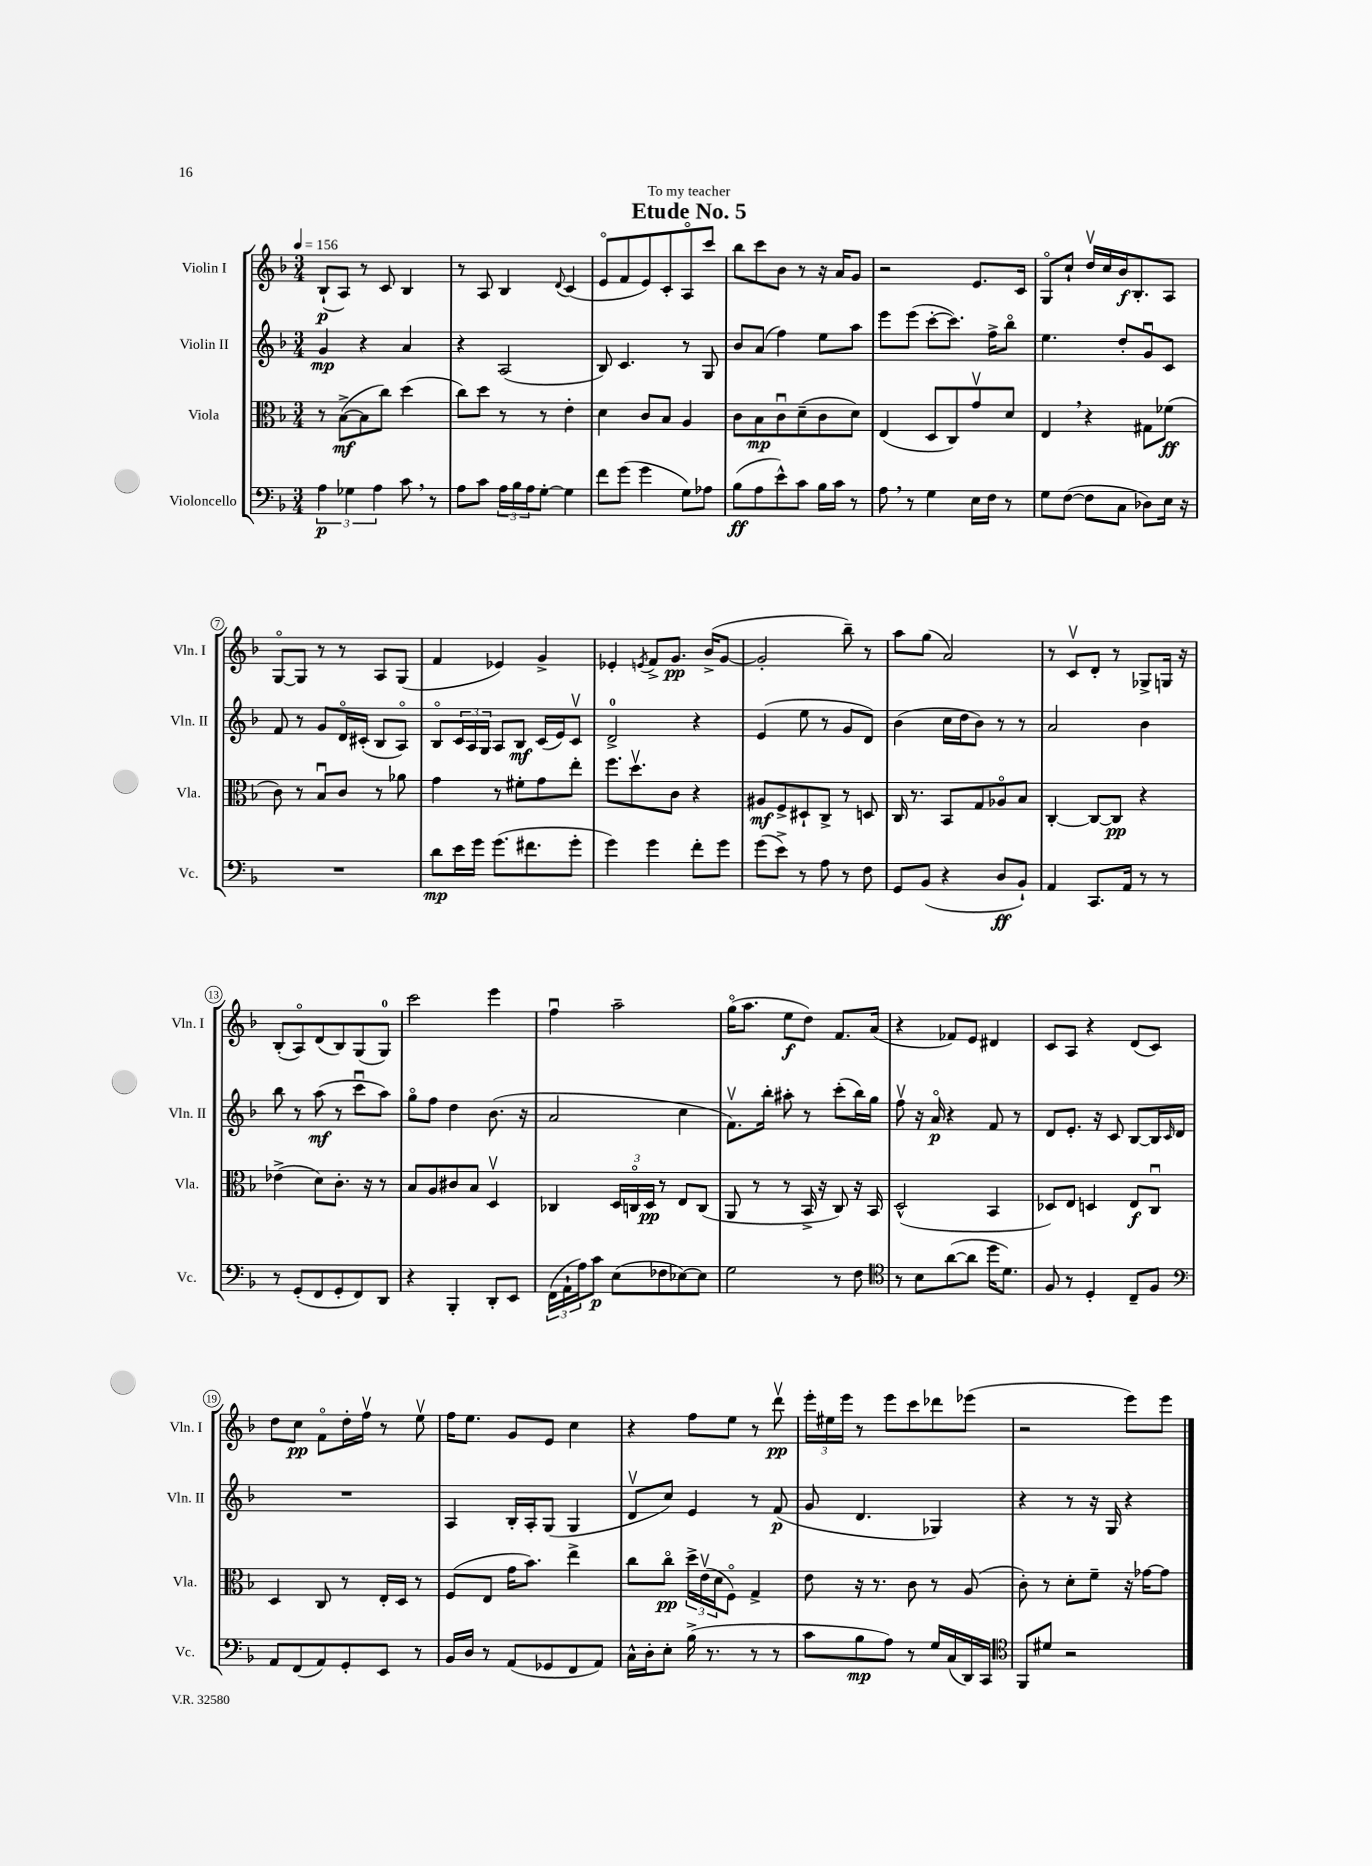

**kern	**dynam	**kern	**dynam	**kern	**dynam	**kern	**dynam
*part4	*part4	*part3	*part3	*part2	*part2	*part1	*part1
*staff4	*staff4	*staff3	*staff3	*staff2	*staff2	*staff1	*staff1
*I"Violoncello	*	*I"Viola	*	*I"Violin II	*	*I"Violin I	*
*I'Vc.	*	*I'Vla.	*	*I'Vln. II	*	*I'Vln. I	*
*clefF4	*	*clefC3	*	*clefG2	*	*clefG2	*
*k[b-]	*	*k[b-]	*	*k[b-]	*	*k[b-]	*
*M3/4	*	*M3/4	*	*M3/4	*	*M3/4	*
*MM156	*	*MM156	*	*MM156	*	*MM156	*
=1	=1	=1	=1	=1	=1	=1	=1
6A\	p	8r	.	4g/	mp	(8B-`/L	p
.	.	([8B-^\L	mf	.	.	8A/J)	.
6G-X\	.	.	.	.	.	.	.
.	.	8B-\]	.	4r	.	8r	.
6A\	.	.	.	.	.	.	.
.	.	8cc\J)	.	.	.	8c/	.
8c,\	.	(4dd\	.	4a/	.	4B-/	.
8r	.	.	.	.	.	.	.
=2	=2	=2	=2	=2	=2	=2	=2
8A\L	.	8cc\L)	.	4r	.	8r	.
8c\J	.	8dd\J	.	.	.	8A/	.
24A\LL	.	8r	.	(2A/	.	4B-/	.
24B-\	.	.	.	.	.	.	.
24A\J	.	.	.	.	.	.	.
[8G'\J	.	8r	.	.	.	.	.
.	.	.	.	.	.	8qqd/	.
4G\]	.	4e'\	.	.	.	(4c/	.
=3	=3	=3	=3	=3	=3	=3	=3
8f\L	.	4d\	.	8B-/)	.	8e/L	.
(8g\J	.	.	.	4.c/	.	8f/	.
4g\	.	8c/L	.	.	.	8e/)	.
.	.	8B-/J	.	.	.	8c'/	.
8G\L)	.	4A/	.	8r	.	8A/	.
8A-X\J	.	.	.	8G/	.	8ccc/J	.
=4	=4	=4	=4	=4	=4	=4	=4
(8B-\L	ff	8c\L	.	8b-/L	.	8bb-\L	.
8A\	.	8B-\	mp	(8a/J	.	8ccc\	.
8e^^\)	.	8cu\	.	4ff\)	.	8b-\J	.
8c\J	.	(8d~\	.	.	.	8r	.
16B-\LL	.	8c\	.	8ee\L	.	16r	.
16c\JJ	.	.	.	.	.	16a/KL	.
8r	.	8d\J)	.	8aa\J	.	8g/J	.
=5	=5	=5	=5	=5	=5	=5	=5
8A,\	.	(4E/	.	8eee\L	.	2r	.
8r	.	.	.	(8eee\J	.	.	.
4G\	.	8D/L	.	[8ccc'\L	.	.	.
.	.	8C/)	.	8.ccc\J])	.	.	.
16E\LL	.	8gv/	.	.	.	8.e/L	.
16F\JJ	.	.	.	16ff^\KL	.	.	.
8r	.	8d/J	.	8bb-\J	.	.	.
.	.	.	.	.	.	16c/Jk	.
=6	=6	=6	=6	=6	=6	=6	=6
8G\L	.	4E,/	.	4.ee\	.	8G/L	.
([8F\J	.	.	.	.	.	8cc`/J	.
8F\L]	.	4r	.	.	.	16ddv/LL	.
.	.	.	.	.	.	16cc/	.
8C\J	.	.	.	8dd'/L	.	16b-/J	f
.	.	.	.	.	.	8.B-'/	.
8D-X\L)	.	8G#X\L	.	8gu/	.	.	.
16E\Jk	.	(8f-X\J	ff	8c/J	.	8A/J	.
16r	.	.	.	.	.	.	.
!!LO:LB:g=z
=7	=7	=7	=7	=7	=7	=7	=7
2.r	.	8c\)	.	8f/	.	[8G/L	.
.	.	8r	.	8r	.	8G/J]	.
.	.	8B-u/L	.	8g/L	.	8r	.
.	.	8c/J	.	16d/L	.	8r	.
.	.	.	.	(16c#X'/JJ	.	.	.
.	.	8r	.	8B-/L	.	8A/L	.
.	.	8a-X\	.	8A/J)	.	(8G/J	.
=8	=8	=8	=8	=8	=8	=8	=8
8d\L	mp	4g\	.	8B-/L	.	4f/	.
16e\L	.	.	.	24c/L	.	.	.
.	.	.	.	24A/	.	.	.
16g\JJ	.	.	.	.	.	.	.
.	.	.	.	24G/JJ	.	.	.
(8.g\L	.	8r	.	8A/L	.	4e-X/)	.
.	.	8f#X'\L	.	8B-/J	mf	.	.
8.f#X\	.	.	.	.	.	.	.
.	.	8g\	.	(16c/LL	.	4g^/	.
.	.	.	.	16e/J)	.	.	.
8g'\J	.	8ee'\J	.	8cv/J	.	.	.
=9	=9	=9	=9	=9	=9	=9	=9
4g\)	.	8.ff\L	.	2d^/	.	4e-X'/	.
.	.	8.ddv\	.	.	.	.	.
.	.	.	.	.	.	8qen/	.
4g\	.	.	.	.	.	8f^/L	.
.	.	8c\J	.	.	.	8.g/J	pp
8f'\L	.	4r	.	4r	.	.	.
.	.	.	.	.	.	(16b-^/KL	.
8g\J	.	.	.	.	.	[8g/J	.
=10	=10	=10	=10	=10	=10	=10	=10
(8g\L	.	8A#X/L	mf	(4e/	.	2g'/]	.
8e^\J)	.	8F^/	.	.	.	.	.
8r	.	8D#X`/	.	8ee\	.	.	.
8A\	.	8C^/J	.	8r	.	.	.
8r	.	8r	.	8g/L	.	8bb-~\)	.
8F\	.	8Dn/	.	8d/J)	.	8r	.
=11	=11	=11	=11	=11	=11	=11	=11
8GG/L	.	16C/	.	(4b-\	.	8aa\L	.
.	.	8.r	.	.	.	.	.
(8BB-/J	.	.	.	.	.	(8gg\J	.
4r	.	8BB-/L	.	16cc\LL	.	2a/)	.
.	.	.	.	16dd\J	.	.	.
.	.	8G/	.	8b-\J)	.	.	.
8D/L	ff	8A-X/	.	8r	.	.	.
8BB-`/J)	.	8B-/J	.	8r	.	.	.
=12	=12	=12	=12	=12	=12	=12	=12
4AA/	.	[4C'/	.	2a/	.	8r	.
.	.	.	.	.	.	8cv/L	.
8.CC/L	.	8C/L_	.	.	.	8d'/J	.
.	.	8C/J]	pp	.	.	8r	.
16AA/Jk	.	.	.	.	.	.	.
8r	.	4r	.	4b-\	.	8G-X^/L	.
8r	.	.	.	.	.	16Gn/Jk	.
.	.	.	.	.	.	16r	.
!!LO:LB:g=z
=13	=13	=13	=13	=13	=13	=13	=13
8r	.	(4e-X^\	.	8bb-\	.	(8B-'/L	.
(8GG'/L	.	.	.	8r	.	8A/)	.
8FF/	.	8d\L)	.	(8aa\	mf	(8d/	.
8GG'/	.	8.c'\J	.	8r	.	8B-/)	.
8FF/)	.	.	.	8cccu\L	.	(8G/	.
.	.	16r	.	.	.	.	.
8DD/J	.	8r	.	8aa\J)	.	8G/J)	.
=14	=14	=14	=14	=14	=14	=14	=14
4r	.	8B-/L	.	8gg\L	.	2ccc\	.
.	.	8A/	.	8ff\J	.	.	.
4BBB-'/	.	8c#X/	.	4dd\	.	.	.
.	.	8B-/J	.	.	.	.	.
8DD'/L	.	4Dv/	.	(8.b-\	.	4eee\	.
8EE/J	.	.	.	.	.	.	.
.	.	.	.	16r	.	.	.
=15	=15	=15	=15	=15	=15	=15	=15
(24FF\LL	.	4C-X/	.	2a/	.	4ffu\	.
24AA`\	.	.	.	.	.	.	.
24A\J)	.	.	.	.	.	.	.
8c\J	p	.	.	.	.	.	.
(8E\L	.	24D/LL	.	.	.	2aa~\	.
.	.	24Cn/	.	.	.	.	.
.	.	24D/JJ	pp	.	.	.	.
8F-X\	.	8r	.	.	.	.	.
[8E-X\)	.	8E/L	.	4cc\	.	.	.
8E-\J]	.	(8C/J	.	.	.	.	.
=16	=16	=16	=16	=16	=16	=16	=16
2G\	.	8AA/	.	8.fv\L)	.	(16gg\KL	.
.	.	.	.	.	.	8.aa\J	.
.	.	8r	.	.	.	.	.
.	.	.	.	16bb-'\Jk	.	.	.
.	.	8r	.	8aa#X'\	.	8ee\L	f
.	.	16BB-^/	.	8r	.	8dd\J)	.
.	.	16r	.	.	.	.	.
8r	.	8C/)	.	(8ccc'\L	.	8.f/L	.
8F\	.	16r	.	16bb-\L)	.	.	.
.	.	16BB-/	.	16gg\JJ	.	(16a/Jk	.
=17	=17	=17	=17	=17	=17	=17	=17
*clefC4	*	*	*	*	*	*	*
8r	.	(2D^^/	.	8ffv\	.	4r	.
8B-\L	.	.	.	16r	.	.	.
.	.	.	.	16a/	p	.	.
([8a\	.	.	.	4r	.	8f-X/L)	.
8a\J]	.	.	.	.	.	8e/J	.
16dd\KL	.	4BB-/	.	8f/	.	4d#X/	.
8.d\J)	.	.	.	.	.	.	.
.	.	.	.	8r	.	.	.
=18	=18	=18	=18	=18	=18	=18	=18
8F/	.	8D-X/L)	.	8d/L	.	8c/L	.
8r	.	8E/J	.	8.e'/J	.	8A/J	.
4D'/	.	4Dn/	.	.	.	4r	.
.	.	.	.	16r	.	.	.
.	.	.	.	8c/	.	.	.
8C~/L	.	8E/L	f	[8B-/L	.	(8d/L	.
8F/J	.	8Cu/J	.	16B-/L]	.	8c/J)	.
.	.	.	.	16qqc/	.	.	.
.	.	.	.	16d/JJ	.	.	.
!!LO:LB:g=z
=19	=19	=19	=19	=19	=19	=19	=19
*clefF4	*	*	*	*	*	*	*
8AA/L	.	4D/	.	2.r	.	8dd\L	.
(8FF/	.	.	.	.	.	8cc\J	pp
8AA/)	.	8C/	.	.	.	8f\L	.
8GG'/	.	8r	.	.	.	16dd'\L	.
.	.	.	.	.	.	16ffv\JJ	.
8EE/J	.	16E'/LL	.	.	.	8r	.
.	.	16D/JJ	.	.	.	.	.
8r	.	8r	.	.	.	8eev\	.
=20	=20	=20	=20	=20	=20	=20	=20
16BB-/LL	.	(8F/L	.	4A/	.	16ff\KL	.
16D/JJ	.	.	.	.	.	8.ee\J	.
8r	.	8E/J	.	.	.	.	.
(8AA/L	.	16g\KL	.	16B-'/LL	.	8g/L	.
.	.	8.b-\J)	.	16A'/J	.	.	.
8GG-X/	.	.	.	(8G/J	.	8e/J	.
8FF/	.	4ee^\	.	4G/	.	4cc\	.
8AA/J)	.	.	.	.	.	.	.
=21	=21	=21	=21	=21	=21	=21	=21
16C^^\LL	.	8cc\L	.	8dv/L	.	4r	.
16D'\J	.	.	.	.	.	.	.
8E'\J	.	8cc\J	pp	8cc/J)	.	.	.
(16B-^\	.	24dd^\LL	.	4e/	.	8ff\L	.
.	.	(24ev\	.	.	.	.	.
8.r	.	.	.	.	.	.	.
.	.	24d\J	.	.	.	.	.
.	.	8F\J)	.	.	.	8ee\J	.
8r	.	4G^/	.	8r	.	8r	.
8r	.	.	.	(8f/	p	8dddv\	pp
=22	=22	=22	=22	=22	=22	=22	=22
8c\L	.	8e\	.	8g/	.	24eee'\LL	.
.	.	.	.	.	.	24ee#X\	.
.	.	.	.	.	.	24eee\JJ	.
8B-\	mp	16r	.	4.d/	.	8r	.
.	.	8.r	.	.	.	.	.
8A\J)	.	.	.	.	.	8eee\L	.
8r	.	8c\	.	.	.	8ccc\	.
16G/LL	.	8r	.	4G-X/)	.	8ddd-X\	.
(16C/	.	.	.	.	.	.	.
16DD/)	.	(8A/	.	.	.	(8eee-X\J	.
16CC/JJ	.	.	.	.	.	.	.
=23	=23	=23	=23	=23	=23	=23	=23
*clefC4	*	*	*	*	*	*	*
8FF/L	.	8c'\)	.	4r	.	2r	.
8d#X/J	.	8r	.	.	.	.	.
2r	.	8d'\L	.	8r	.	.	.
.	.	8f~\J	.	16r	.	.	.
.	.	.	.	16G/	.	.	.
.	.	16r	.	4r	.	8eee\L)	.
.	.	[16g-X\KL	.	.	.	.	.
.	.	8g-\J]	.	.	.	8eee\J	.
==	==	==	==	==	==	==	==
*-	*-	*-	*-	*-	*-	*-	*-
